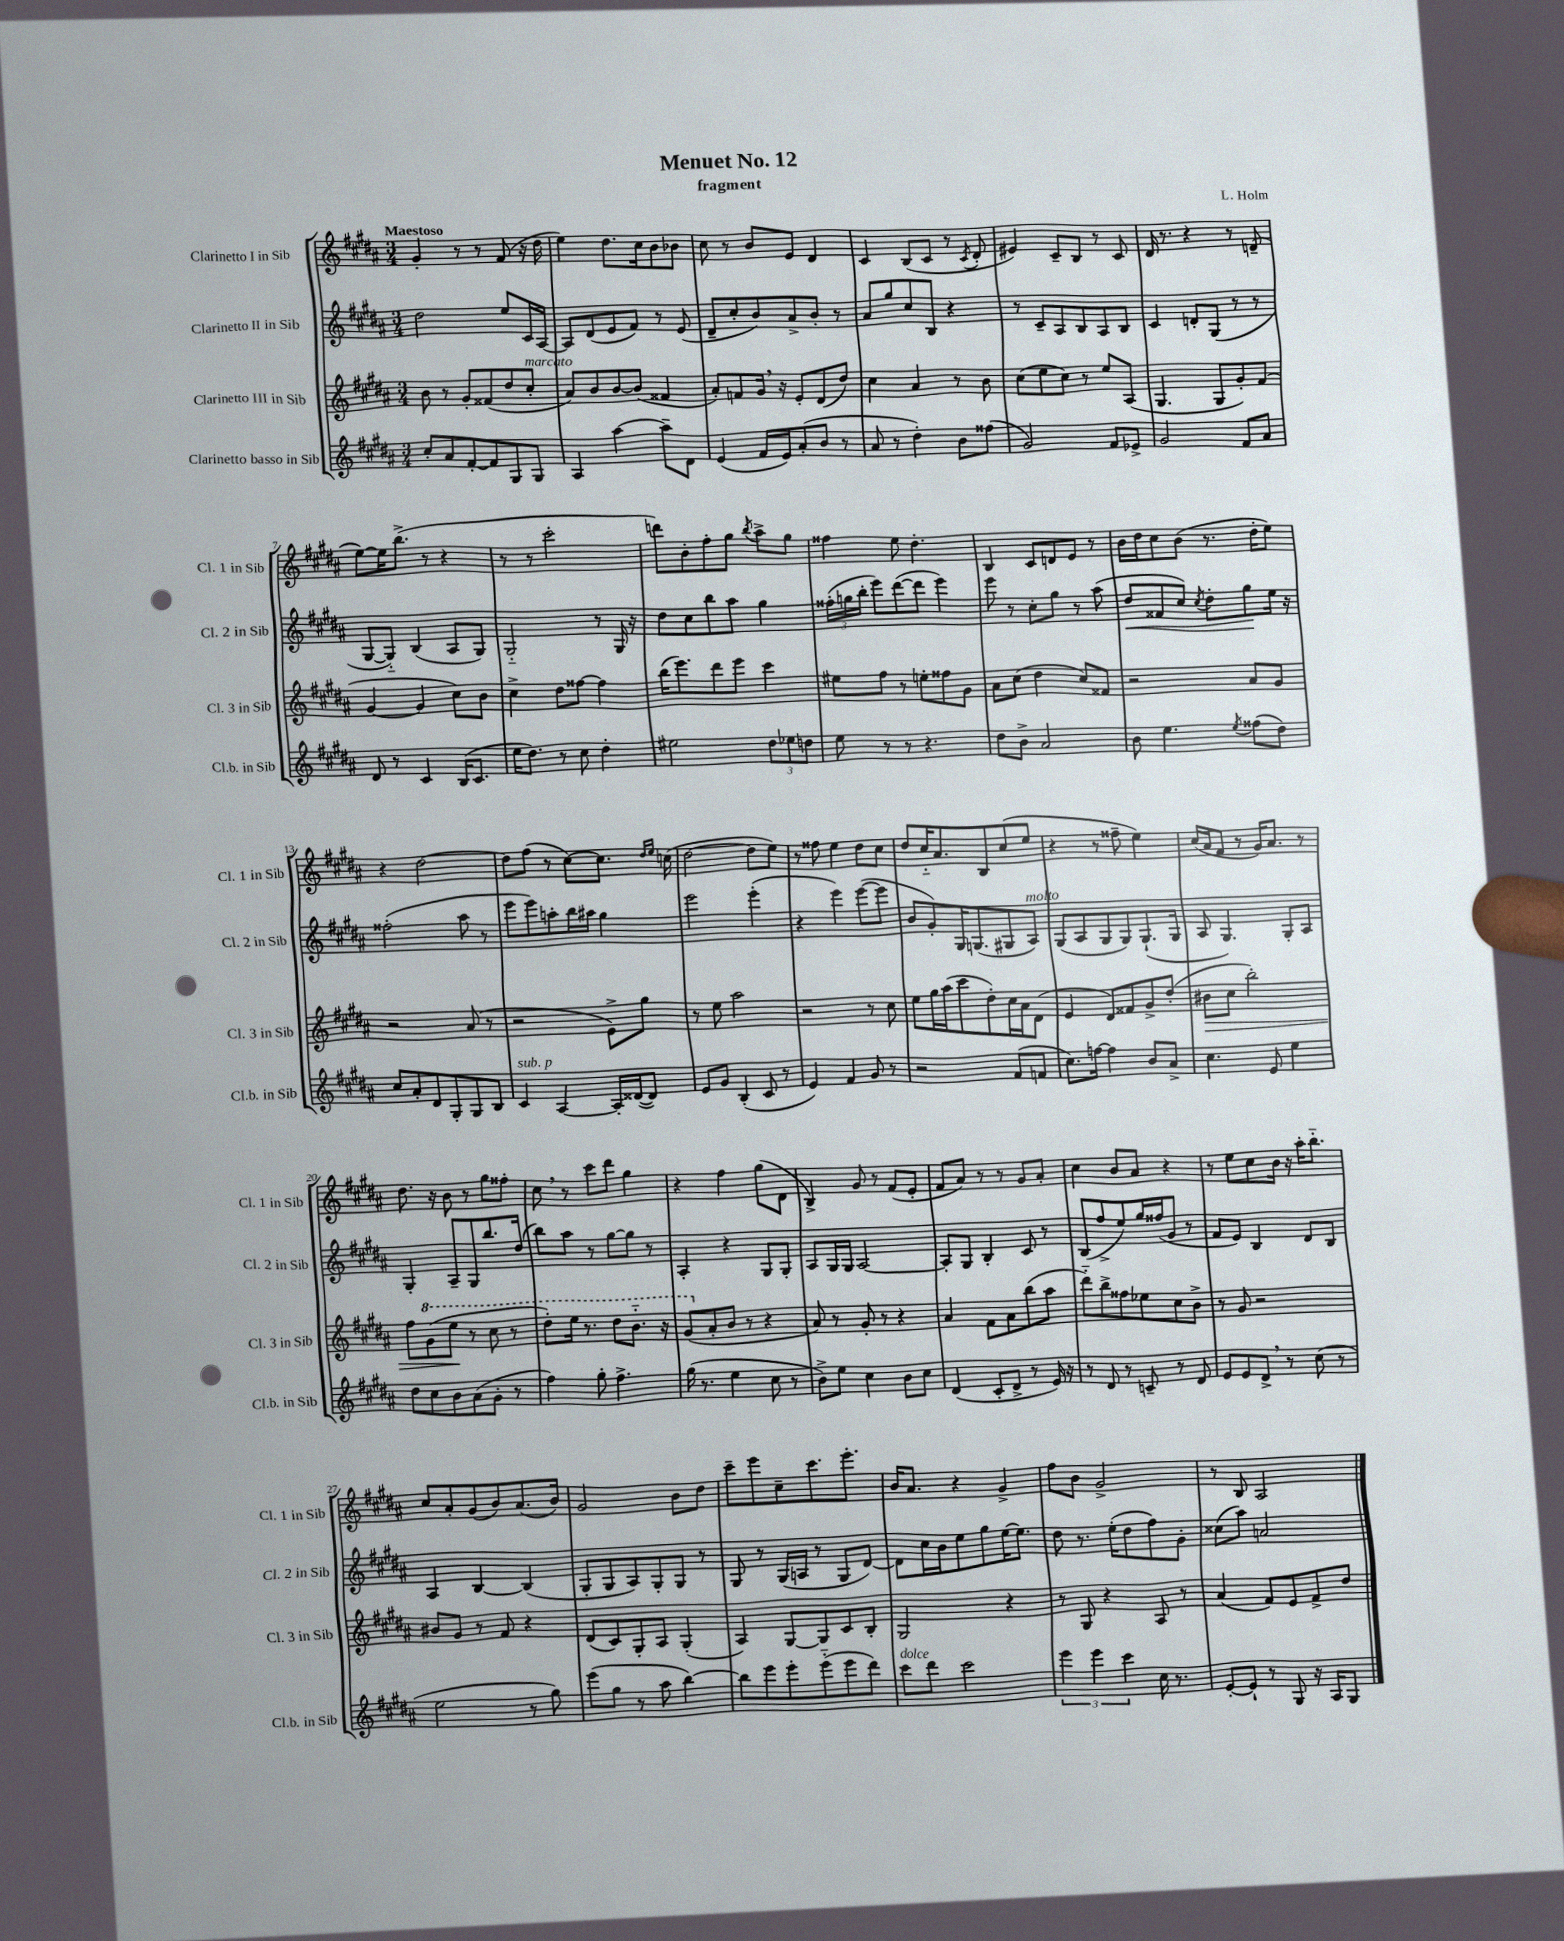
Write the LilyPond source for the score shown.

\header { title = "Menuet No. 12" composer = "L. Holm" subtitle = "fragment" }
<<
\new StaffGroup <<
\new Staff = "s0" \with { instrumentName = "Clarinetto I in Sib" shortInstrumentName = "Cl. 1 in Sib" } {
    \clef treble \key b \major \numericTimeSignature \time 3/4 \tempo "Maestoso"
    \autoBeamOff gis'4-. r8 r8 fis'8( r16 dis''16 |
    e''4) dis''8.[ cis''16 b'8 bes'8] |
    cis''8 r8 b'8[ e'8] dis'4 |
    cis'4 b8[( cis'8] r8 \acciaccatura { cis'8 } dis'8-. |
    eis'4) cis'8[-- b8] r8 cis'8 |
    dis'16 r8. r4 r8 d'8--( |
    e''8[~) e''16 b''8.]->( r8 r4 |
    r8 r8 cis'''2-. |
    d'''8[) b'8-. fis''8-. gis''8] \acciaccatura { b''8 } ais''8[-> gis''8] |
    fisis''4 e''8 dis''4.-. |
    b4 cis'8[ d'8 e'8] r8 |
    b'16[ dis''16 cis''8 b'8]( r8. dis''16[-. e''8]) |
    r4 dis''2~ |
    dis''8[ fis''8]( r8 cis''8[~) cis''8.] \grace { dis''16[ e''16] } c''16( |
    dis''2~ dis''8[ e''8]) |
    r8 fisis''8 e''4 dis''8[ cis''8] |
    dis''8[ cis''16-_ ais'8. b8 cis''8( e''8] |
    r4 r8 fisis''8-- e''4) |
    cis''16[( ais'16 fis'8] r8 gis'16[) ais'8.] r8 |
    dis''8. r16 b'8 r8 gis''8[ fisis''8]-. |
    cis''8 \breathe r8 cis'''8[ dis'''8] gis''4 |
    r4 fis''4 gis''8[( dis'8] |
    b4->) gis'8 r8 fis'8[( e'8]-. |
    fis'8[ ais'8]) r8 r8 gis'8[ ais'8]-. |
    cis''4 b'8[ ais'8] r4 |
    r8 e''8[ cis''8 b'16] r16 ais''16[-. b''8.]-_ |
    cis''8[ ais'8-. gis'8( b'8) ais'8.( b'16]) |
    gis'2 b'8[ dis''8] |
    cis'''8[-- e'''8 cis''8-- cis'''8. e'''8.]-. |
    b'16[ ais'8.] r4 gis'4-> |
    fis''8[ b'8] gis'2-> |
    r8 b8 ais2 \bar "|." |
}
\new Staff = "s1" \with { instrumentName = "Clarinetto II in Sib" shortInstrumentName = "Cl. 2 in Sib" } {
    \clef treble \key b \major \numericTimeSignature \time 3/4
    \autoBeamOff dis''2 e''8[ cis'16 ais16]~ |
    ais8[ dis'8( e'8 fis'8]) r8 e'8( |
    dis'8[-- cis''8-. b'8) ais'8-> b'8]-. r8 |
    ais'8[ gis''8 cis''8 b8] r4 |
    r8 cis'8[-- ais8 b8 ais8 b8] |
    cis'4 d'8[-. gis8]( r8 r8 |
    gis8[~ gis8]-_) b4( ais8[ gis8]) |
    gis2-_ r8 gis16 r16 |
    dis''8[ cis''8 b''8 ais''8] gis''4 |
    \tuplet 3/2 { fisis''16[-.( g''16 b''16]-. } e'''8[) dis'''8~( dis'''8] e'''4) |
    e'''8 r8 cis''8[-. gis''8] r8 ais''8( |
    dis''8[\< fisis'8 cis''8]) \acciaccatura { cis''8 } dis''8[-. gis''8\! e''16] r16 |
    fisis''2-.( ais''8 r8 |
    e'''8[ e'''8) a''8-. b''16 ais''16] gis''4 |
    e'''2 e'''4-.( |
    r4 e'''4) e'''8[~( e'''8] |
    b'8[ gis'8-.) gis16 g8.( gis8 ais8]^\markup { \italic "molto" }) |
    gis8[( ais8 gis8 gis8) gis8.-!( gis16] |
    ais8 gis4.) gis8[-. ais8] |
    gis4-. ais8[-- gis8 b''8. dis''16]( |
    b''8[) ais''8] r8 gis''8[~ gis''8] r8 |
    ais4-. r4 gis8[ gis8]-. |
    ais8[ gis16 gis16] ais2~ |
    ais8[-. gis8] b4-. cis'8 r8 |
    b8[( fis''8-> e''8) gis''16 fisis''16( gis'8] r8 |
    fis'8[ e'8]) b4 dis'8[ b8] |
    ais4 b4~ b4( |
    gis8[-. gis8 ais8) gis8-. gis8] r8 |
    gis8 r8 gis16[( a16] r8 gis8[ dis'8]~) |
    dis'8[ cis''16 b'16 e''8 gis''8 e''16~ e''8.] |
    dis''8 r8. e''16[-.( dis''8 fis''8) gis'8]-. |
    cisis''8[( ais''8]) a'2 \bar "|." |
}
\new Staff = "s2" \with { instrumentName = "Clarinetto III in Sib" shortInstrumentName = "Cl. 3 in Sib" } {
    \clef treble \key b \major \numericTimeSignature \time 3/4
    \autoBeamOff b'8 r8 gis'8[-. fisis'8( dis''8 cis''8]-.^\markup { \italic "marcato" } |
    ais'8[) b'8 b'8~ b'8]( fisis'4 |
    ais'8[-.) f'8 gis'16] \breathe r16 e'8[-. dis'8( dis''8]) |
    cis''4 ais'4 r8 b'8 |
    cis''8[( e''8 cis''8]) r8 e''8[ ais8]( |
    gis4. gis8[ gis'8-.) fis'8]( |
    gis'4~ gis'4 cis''8[) b'8] |
    cis''4-> dis''8[ fisis''8]~ fisis''4 |
    b''16[( e'''8.) dis'''8 e'''8] cis'''4 |
    eis''8[ fis''8] r8 e''8[-. fisis''8 gis'8] |
    ais'8[ cis''8]( dis''4 cis''8[) fisis'8] |
    r2 ais'8[ gis'8] |
    r2 ais'8( r8 |
    r2 e'8[->) gis''8] |
    r8 e''8 ais''2 |
    r2 r8 cis''8 |
    e''8[ gis''16 ais''16( cis'''8 dis''8-.) cis''16 ais'16 dis'8]( |
    e'4 dis'8[) fisis'8 gis'8-> dis''8]-.( |
    bis'8[\> cis''8] b''2-.) |
    fis''8[ \ottava #1 gis''8( e'''8]\! r8 cis'''8 r8 |
    dis'''8[-.) e'''16] r8. dis'''8[ b''8.]-_ r16 |
    gis''8[( \ottava #0 ais'8-. b'8] r8 r4 |
    ais'8) r8 gis'8-. r8 r4 |
    ais'4 fis'8[ ais'8 b''8( ais''8] |
    dis'''8[-_) b''8-> fisis''8 ees''8 cis''8 b'8]-> |
    r8 gis'8 r2 |
    bis'8[ gis'8] r8 fis'8 r4 |
    dis'8[( cis'8) gis8-. ais8] gis4-.( |
    ais4) gis8[~ gis8 cis'8 b8]-. |
    gis2 r4 |
    r8 gis8 r4 ais8 r8 |
    ais'4( fis'8[) e'8 fis'8-> dis''8] \bar "|." |
}
\new Staff = "s3" \with { instrumentName = "Clarinetto basso in Sib" shortInstrumentName = "Cl.b. in Sib" } {
    \clef treble \key b \major \numericTimeSignature \time 3/4
    \autoBeamOff cis''8[-. ais'8 fis'8~-. fis'8 gis8 gis8] |
    ais4 ais''4~ ais''8[-- dis'8] |
    e'4( fis'16[ e'16) ais'8-.( b'8] r8 |
    ais'8 r8 dis''4-.) b'8[ fisis''8]( |
    gis'2) fis'8[ ees'8]-> |
    gis'2 fis'8[ ais'8] |
    dis'8 r8 cis'4 b16[( cis'8.] |
    e''16[ dis''8.]) r8 cis''8 dis''4-. |
    eis''2 \tuplet 3/2 { dis''8[ ees''8 d''8] } |
    e''8 r8 r8 r4. |
    dis''8[ b'8]-> ais'2 |
    b'8 e''4. \acciaccatura { e''8 } fisis''8[( dis''8]) |
    cis''8[ ais'8-. dis'8 gis8-. gis8 b8] |
    cis'4^\markup { \italic "sub. p" } ais4~ ais16[-. disis'16~( disis'8]) |
    e'8[ gis'8] b4-.( cis'8 r8 |
    e'4) fis'4 gis'8 r8 |
    r2 fis'8[( f'8] |
    cis''8.[) f''16]~ f''4 b'8[ ais'8]-> |
    cis''4. e'8 e''4 |
    dis''8[ cis''8 b'8 ais'8( gis'8]-. r8 |
    fis''4) gis''8-. fis''4.-> |
    gis''16( r8. e''4 cis''8 r8 |
    b'8[->) e''8] cis''4 b'8[ cis''8] |
    dis'4( cis'8[-. dis'8]-> r8 e'16) r16 |
    r8 dis'8 r8 c'8-- r8 dis'8 |
    e'8[ e'8 dis'8]-> \breathe r8 cis''8( r8 |
    e''2 r8 gis''8) |
    e'''8[( gis''8] r8 ais''8 b''4~) |
    b''8[ e'''8 e'''8-. e'''8-_( e'''8 dis'''8]) |
    cis'''8[^\markup { \italic "dolce" } dis'''8] cis'''2 |
    \tuplet 3/2 { e'''4 e'''4 cis'''4 } cis''16 r8. |
    e'8[~-. e'8]-! r8 gis8 r16 ais16[ gis8] \bar "|." |
}
>>
>>
